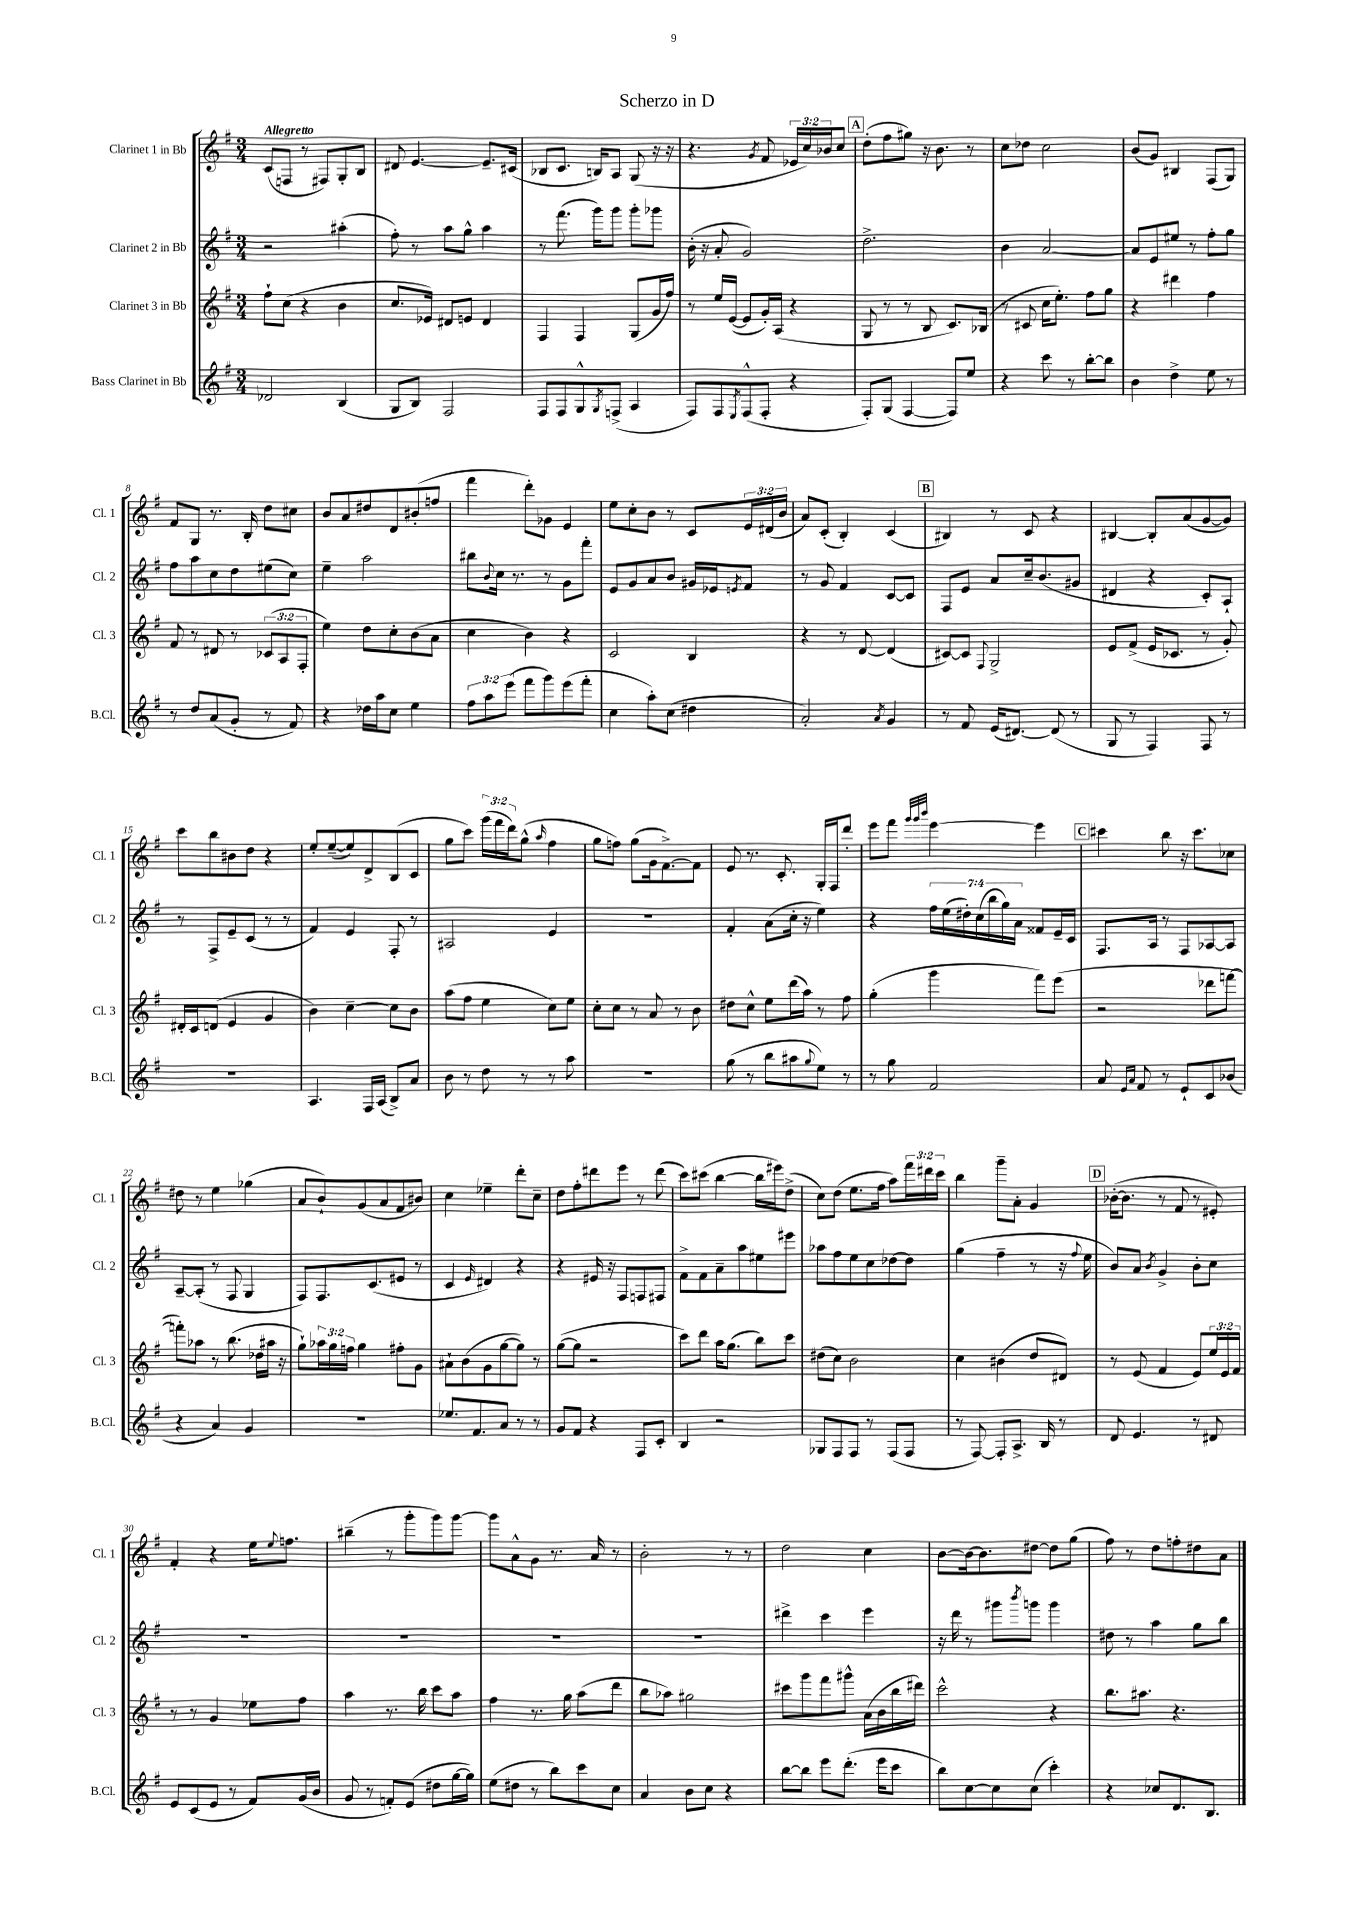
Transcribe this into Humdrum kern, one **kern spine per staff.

**kern	**kern	**kern	**kern
*staff4	*staff3	*staff2	*staff1
*clefG2	*clefG2	*clefG2	*clefG2
*k[f#]	*k[f#]	*k[f#]	*k[f#]
*M3/4	*M3/4	*M3/4	*M3/4
2d-	8ff#`	2r	(8c
.	(8cc	.	8F
.	4r	.	8r
.	.	.	8F#)
(4B	4b	(4aa#'	8G'
.	.	.	8B
=	=	=	=
8G	8.cc	8ff#')	8d#
8B)	.	8r	[4.e
.	16e-)	.	.
2F#	8d#	8aa	.
.	8e	8gg^^	.
.	4d#	4aa	8.e~]
.	.	.	(16c#
=	=	=	=
8F#	4F#	8r	8B-
8F#	.	(8.fff#	8.c
8G^^	4F#	.	.
.	.	16ggg)	16B)
8qG	.	.	.
(8F^	.	8ggg	8A
4A	(8G	8ggg'	(8G
.	16g	8ggg-	16r
.	16ff#)	.	16r
=	=	=	=
8F#)	8r	(16b'	4.r
.	.	16r	.
8F#	16ee	8a'	.
.	([16e	.	.
8qE	.	.	.
(8F#^^	8e]	2g)	.
.	.	.	8qg
8F#'	16g')	.	8f#
.	(16A	.	.
4r	4r	.	24e-
.	.	.	24cc)
.	.	.	24b-
.	.	.	8cc
=	=	=	=
8F#')	8G	2.dd^	(8dd'
(8G	8r	.	8ff#
[4F#	8r	.	8gg#)
.	8B	.	16r
.	.	.	8.b
8F#])	8.c)	.	.
8ee	.	.	8r
.	(16B-	.	.
=	=	=	=
4r	8r	4b	8cc
.	8c#	.	8dd-
8ccc	16cc	[2a	2cc
.	8.ee')	.	.
8r	.	.	.
[8bb'	8ff#	.	.
8bb]	8gg	.	.
=	=	=	=
4b	4r	8a]	(8b
.	.	8e	8g)
4dd^	4ddd#	8ee#	4B#
.	.	8r	.
8ee	4ff#	8ff#'	(8F#
8r	.	8gg	8G)
=	=	=	=
8r	8f#	8ff#	8f#
8dd	8r	8aa	8G
(8a	8d#	8cc	8.r
8g'	8r	8dd	.
.	.	.	16B'
8r	(12c-	(8ee#	8dd
.	12A	.	.
8f#)	.	8cc)	8cc#
.	12F#'	.	.
=	=	=	=
4r	4ee)	4ee~	8b
.	.	.	8a
16dd-	8dd	2aa	8dd#
16aa	.	.	.
8cc	8cc'	.	8d
4ee	(8b	.	(8b#'
.	8a	.	8ff
=	=	=	=
12ff#	4cc	8bb#	4fff#
12aa	.	.	.
.	.	8qqb	.
.	.	16cc	.
(12eee	.	.	.
.	.	8.r	.
8fff#	4b)	.	8ddd')
8ggg)	.	8r	8g-
(8eee	4r	8g	4e
8fff#'	.	8fff#'	.
=	=	=	=
4cc	2c	8e	8ee
.	.	8g	8cc'
8aa')	.	8a	8b
(8cc	.	8b	8r
4dd#	4B	16g#	8c
.	.	16e-	.
.	.	8qe	.
.	.	8f#	24e
.	.	.	(24d#
.	.	.	24b
=	=	=	=
2a')	4r	8r	8a)
.	.	8g	(8c'
.	8r	4f#	4B')
.	[8d	.	.
8qa	.	.	.
4g	(4d]	[8c	(4c
.	.	8c]	.
=	=	=	=
8r	[8c#)	8F#	4B#)
8f#	8c#]	8e	.
.	8qqF#	.	.
(16e	2G^	8a	8r
[8.d#)	.	.	.
.	.	16cc~	8c
.	.	(8.b	.
(8d#]	.	.	4r
8r	.	8g#	.
=	=	=	=
8G	8e	4d#	[4B#
8r	(8f#^	.	.
4F#)	16e	4r	8B#']
.	8.c-	.	.
.	.	.	(8a
8F#	8r	8c')	[8g
8r	8g')	8A`	8g])
=	=	=	=
2.r	16d#'	8r	8ccc
.	16c	.	.
.	(8d	8F#^	8bb
.	4e	8e~	8b#
.	.	(8c	8dd
.	4g	8r	4r
.	.	8r	.
=	=	=	=
4.A	4b)	4f#)	8ee'
.	.	.	([8ee~
.	[4cc~	4e	8ee])
16F#	.	.	8d^
(16A	.	.	.
8B^)	8cc]	8F#'	(8B
8a	8b	8r	8c
=	=	=	=
8b	(8aa	2A#	8gg
8r	8ff#	.	8ccc)
8dd	4ee	.	(24ggg
.	.	.	24fff#
.	.	.	24ddd)
8r	.	.	(8gg^^
.	.	.	16qqaa
8r	8cc)	4e	4ff#
8aa	8ee	.	.
=	=	=	=
2.r	8cc'	2.r	8gg
.	8cc	.	8ff)
.	8r	.	(8gg
.	8a	.	16g
.	.	.	[8.f#^)
.	8r	.	.
.	8b	.	8f#]
=	=	=	=
(8gg	8dd#	4f#'	8e
8r	8cc^^	.	8.r
8bb	8ee	(8a	.
.	.	.	8.c'
8aa#	(16ddd	16cc'	.
.	16aa)	16r	.
8qqgg	.	.	.
8ee)	8r	4ee)	16G'
.	.	.	16F#
8r	8ff#	.	8ddd'
=	=	=	=
8r	(4gg'	4r	8eee
8gg	.	.	8fff#
.	.	.	32qqggg
.	.	.	32qqggg
.	.	.	32qqbbb
2f#	4ggg	28ff#	[4eee
.	.	(28ee	.
.	.	28dd#')	.
.	.	(28cc	.
.	.	28bb	.
.	.	28gg)	.
.	.	28a	.
.	8fff#)	8f##	4eee]
.	(8eee	16e~	.
.	.	16c	.
=	=	=	=
8a	2r	8.F#	4ccc#
16qqe	.	.	.
16qqa	.	.	.
8f#	.	.	.
.	.	16A	.
8r	.	8r	8bb
8e`	.	8F#	16r
.	.	.	8.ccc#
8c	8ddd-	[8A-	.
(8b-	[8fff	8A-]	8cc-
=	=	=	=
4r	8fff'])	[8A~	8dd#
.	8aa-	(8A']	8r
4a)	8r	8r	4ee
.	(8.bb	8F#	.
4g	.	4G	(4gg-
.	16dd-	.	.
.	16aa#	.	.
.	16r	.	.
=	=	=	=
2.r	8gg`)	8F#)	8a
.	24aa-	8.F#	8b`)
.	24gg	.	.
.	24ff	.	.
.	4gg	.	(8g
.	.	(8.c	.
.	.	.	8a
.	8ff#'	8e#	8f#
.	8g	8r	8b#)
=	=	=	=
8.ee-	8a#`	4c	4cc
.	(8b	.	.
8.f#	.	.	.
.	.	16qqe	.
.	8g	4d#)	4ee-~
8a	[8gg	.	.
8r	8gg])	4r	8ddd'
8r	8r	.	8cc~
=	=	=	=
8g	([8gg	4r	8dd
8f#	8gg]	.	8ff#'
4r	2r	16e#	8ddd#
.	.	16r	.
.	.	8F#	8eee
8F#	.	8F	8r
8c'	.	8F#	(8ddd#
=	=	=	=
4B	8ccc)	8f#^	8ccc)
.	8ddd	8f#	(8ccc#
2r	16aa	8a~	[4bb
.	(8.gg	.	.
.	.	8aa	.
.	8bb)	8ee#	16bb]
.	.	.	16eee#)
.	8ccc	8eee#	(8dd^
=	=	=	=
8G-	(8dd#	8aa-	8cc)
8F#	8cc)	8ff#	(8dd
8F#	2b	8ee	8.ee
8r	.	8cc	.
.	.	.	16ff#
(8F#	.	[8dd-	8aa)
8F#	.	8dd-]	24fff#
.	.	.	24ddd#
.	.	.	24ccc
=	=	=	=
8r	4cc	(4gg	4bb
[8F#)	.	.	.
8F#']	(4b#	4ff#~	8ggg~
8.A^	.	.	8a'
.	8dd	8r	4g
16B	.	.	.
8r	8d#)	16r	.
.	.	8qqff#	.
.	.	16ee	.
=	=	=	=
8d	8r	8b)	([16b-'
.	.	.	8.b-]
4.e	(8e	8a	.
.	.	8qb	.
.	4f#	4g^	8r
.	.	.	8f#
8r	8e)	8b'	8r
8d#	24ee	8cc	8e#')
.	24e	.	.
.	24f#	.	.
=	=	=	=
8e	8r	2.r	4f#'
(8c	8r	.	.
8e	4g	.	4r
8r	.	.	.
8f#)	8ee-	.	16ee
.	.	.	8qqee
.	.	.	8.ff
(16g	8ff#	.	.
16b	.	.	.
=	=	=	=
8g	4aa	2.r	(4bb#~
8r	.	.	.
8f')	8.r	.	8r
(8e	.	.	8ggg'
.	16bb	.	.
8dd#	8ccc	.	8ggg)
[16gg	8aa	.	[8ggg
16gg])	.	.	.
=	=	=	=
(8ee	4ff#	2.r	8ggg]
8dd#	.	.	8a^^
8r	8.r	.	8g
8bb)	.	.	8.r
.	16gg	.	.
8ccc	(8aa	.	.
.	.	.	16a
8cc	8ddd	.	8r
=	=	=	=
4a	8bb	2.r	2b'
.	8aa-)	.	.
8b	2gg#	.	.
8cc	.	.	.
4r	.	.	8r
.	.	.	8r
=	=	=	=
[8bb	8ccc#	4ddd#^	2dd
8bb]	8ggg	.	.
8eee	8fff#	4ccc	.
(8.ddd'	8ggg#^^	.	.
.	(16a	4eee	4cc
16eee	16b	.	.
8ccc	16bb	.	.
.	16ddd#)	.	.
=	=	=	=
8bb)	2ccc^^	16r	[8b
.	.	16ddd	.
[8cc	.	8r	16b_
.	.	.	8.b]
8cc]	.	8ggg#	.
.	.	8qbbb	.
(8cc	.	8ggg	[8dd#
4ccc')	4r	4ggg	8dd#]
.	.	.	(8gg
=	=	=	=
4r	8.bb	8dd#	8ff#)
.	.	8r	8r
.	8.aa#	.	.
8cc-	.	4aa	8dd
8.d	4.r	.	8ff'
.	.	8gg	8dd#
8.B	.	.	.
.	.	8bb	8a
==	==	==	==
*-	*-	*-	*-
